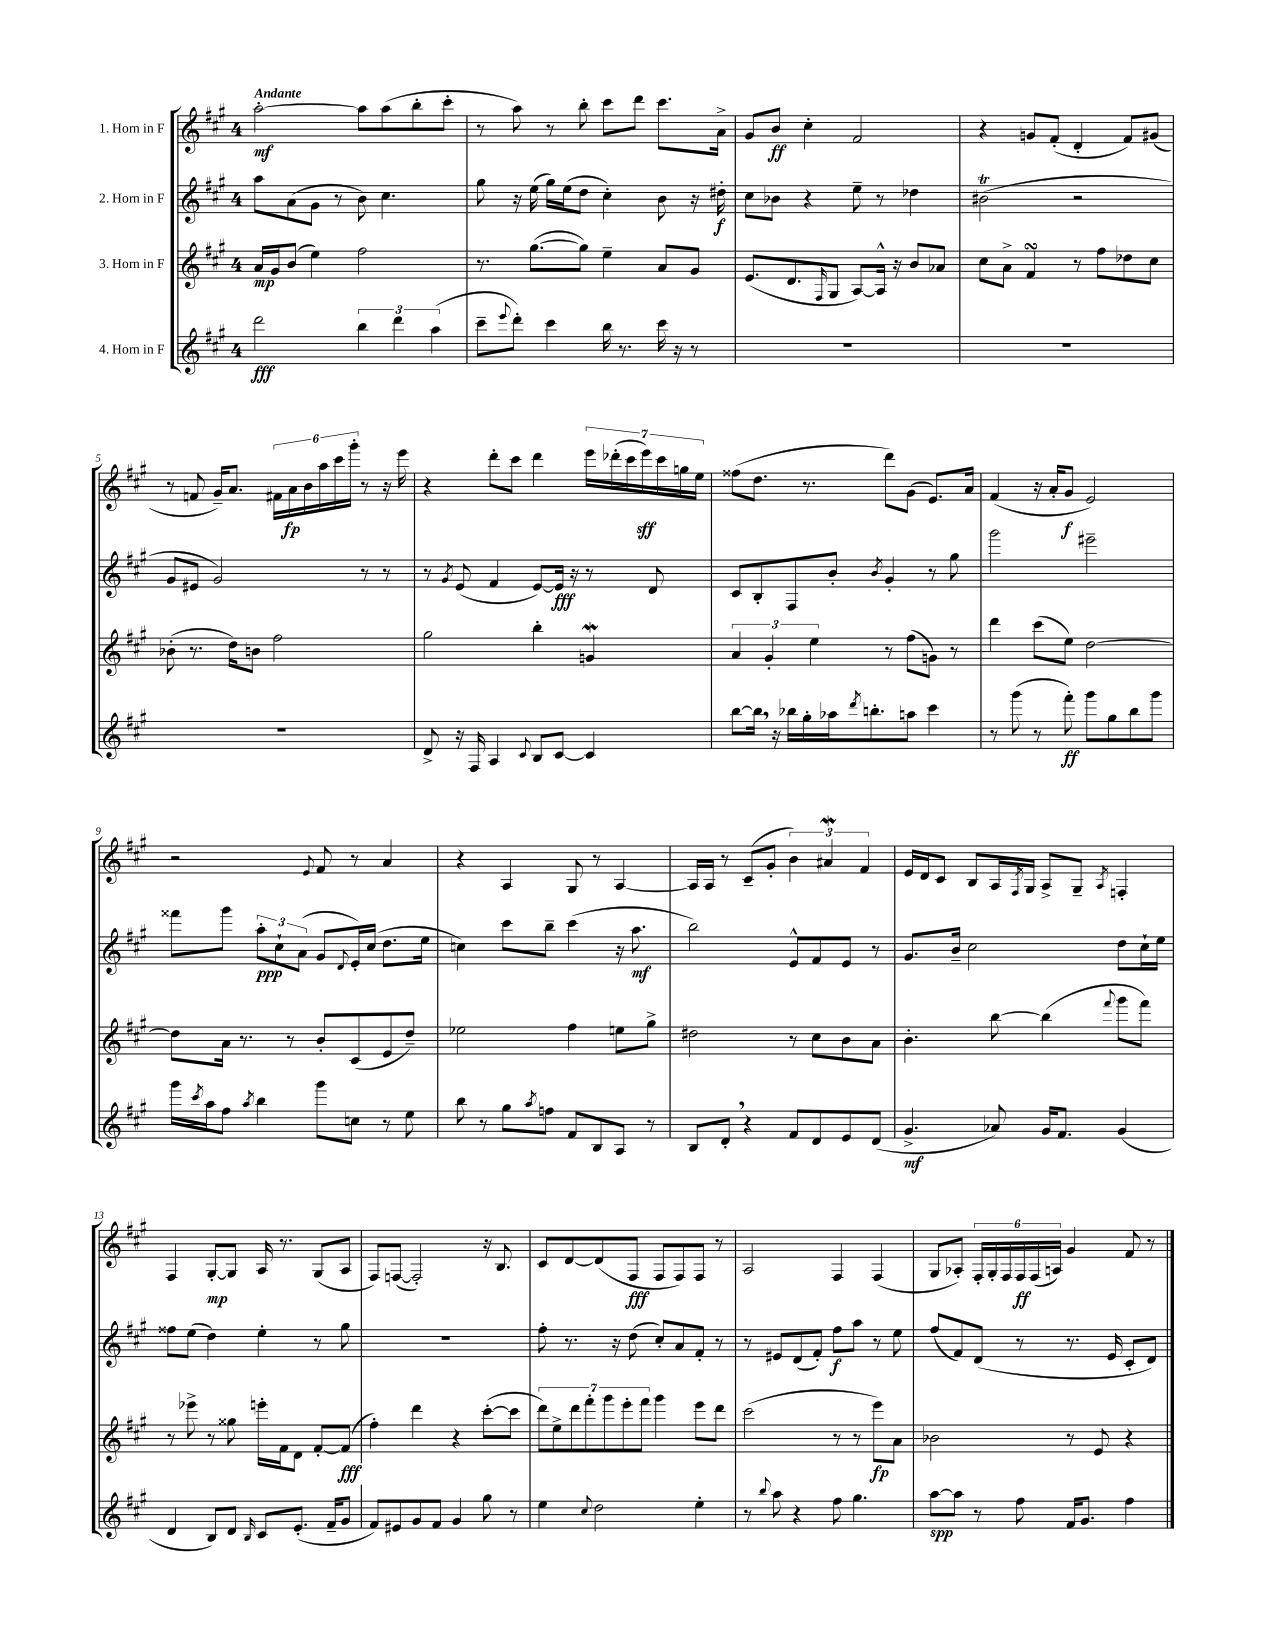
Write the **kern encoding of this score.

**kern	**dynam	**kern	**dynam	**kern	**dynam	**kern	**dynam
*part4	*part4	*part3	*part3	*part2	*part2	*part1	*part1
*staff4	*staff4	*staff3	*staff3	*staff2	*staff2	*staff1	*staff1
*I"4. Horn in F	*	*I"3. Horn in F	*	*I"2. Horn in F	*	*I"1. Horn in F	*
*clefG2	*	*clefG2	*	*clefG2	*	*clefG2	*
*k[f#c#g#]	*	*k[f#c#g#]	*	*k[f#c#g#]	*	*k[f#c#g#]	*
*M4/4	*	*M4/4	*	*M4/4	*	*M4/4	*
=1	=1	=1	=1	=1	=1	=1	=1
!	!	!	!	!	!	!LO:TX:a:B:t=Andante	!
2ddd\	fff	16a/LL	mp	8aa\L	.	[2aa'\	mf
.	.	16g#/J	.	.	.	.	.
.	.	(8b/J	.	(8a\	.	.	.
.	.	4ee\)	.	8g#\J	.	.	.
.	.	.	.	8r	.	.	.
6bb\	.	2ff#\	.	8b\)	.	8aa\L]	.
.	.	.	.	4.cc#\	.	(8aa\	.
6ddd\	.	.	.	.	.	.	.
.	.	.	.	.	.	8bb'\	.
(6aa\	.	.	.	.	.	.	.
.	.	.	.	.	.	8ccc#'\J	.
=2	=2	=2	=2	=2	=2	=2	=2
8ccc#~\L	.	8.r	.	8gg#\	.	8r	.
8qqeee/	.	.	.	.	.	.	.
8ddd'\J)	.	.	.	16r	.	8aa\)	.
.	.	([8.gg#\L	.	(16ee\	.	.	.
4ccc#\	.	.	.	16gg#\LL)	.	8r	.
.	.	.	.	(16ee\J	.	.	.
.	.	8gg#\J])	.	8dd\J	.	8bb'\	.
16bb\	.	4ee~\	.	4cc#'\)	.	8ccc#\L	.
8.r	.	.	.	.	.	.	.
.	.	.	.	.	.	8ddd\J	.
16ccc#\	.	8a/L	.	8b\	.	8.ccc#\L	.
16r	.	.	.	.	.	.	.
8r	.	8g#/J	.	16r	.	.	.
.	.	.	.	16dd#X'\	f	16a^\Jk	.
=3	=3	=3	=3	=3	=3	=3	=3
1r	.	(8.e/L	.	8cc#\L	.	8g#/L	.
.	.	.	.	8b-X\J	.	8b/J	ff
.	.	8.d/	.	.	.	.	.
.	.	.	.	4r	.	4cc#'\	.
.	.	16qqF#/	.	.	.	.	.
.	.	8G#/J	.	.	.	.	.
.	.	[8A/L)	.	8ee~\	.	2f#/	.
.	.	16A^^/Jk]	.	8r	.	.	.
.	.	16r	.	.	.	.	.
.	.	8b/L	.	4dd-X\	.	.	.
.	.	8a-X/J	.	.	.	.	.
=4	=4	=4	=4	=4	=4	=4	=4
1r	.	8cc#\L	.	(2b#Xt\	.	4r	.
.	.	8a^\J	.	.	.	.	.
.	.	4f#sSSS/	.	.	.	8gn/L	.
.	.	.	.	.	.	(8f#'/J	.
.	.	8r	.	2r	.	4d'/	.
.	.	8ff#\L	.	.	.	.	.
.	.	8dd-X\	.	.	.	8f#/L)	.
.	.	8cc#\J	.	.	.	(8g#X/J	.
!!LO:LB:g=z
=5	=5	=5	=5	=5	=5	=5	=5
1r	.	(8b-X'\	.	8g#/L	.	8r	.
.	.	8.r	.	8e#X/J	.	8fn/	.
.	.	.	.	2g#/)	.	16g#~/KL)	.
.	.	16dd\KL)	.	.	.	8.a/J	.
.	.	8bn\J	.	.	.	.	.
.	.	2ff#\	.	.	.	24f#X\LL	.
.	.	.	.	.	.	24a\	fp
.	.	.	.	.	.	24b\	.
.	.	.	.	.	.	24aa\	.
.	.	.	.	.	.	24ccc#\	.
.	.	.	.	.	.	24ggg#'\JJ	.
.	.	.	.	8r	.	8r	.
.	.	.	.	8r	.	16r	.
.	.	.	.	.	.	16eee\	.
=6	=6	=6	=6	=6	=6	=6	=6
8d^/	.	2gg#\	.	8r	.	4r	.
.	.	.	.	8qg#/	.	.	.
16r	.	.	.	(8e/	.	.	.
16F#/	.	.	.	.	.	.	.
4A/	.	.	.	4f#/	.	8ddd'\L	.
.	.	.	.	.	.	8ccc#\J	.
8qqc#/	.	.	.	.	.	.	.
8B/L	.	4bb'\	.	[8e/L)	.	4ddd\	.
[8c#/J	.	.	.	16e/Jk]	fff	.	.
.	.	.	.	16r	.	.	.
4c#/]	.	4gnw/	.	8r	.	28eee\LL	.
.	.	.	.	.	.	(28ddd-X'\	.
.	.	.	.	.	.	28ccc#\	.
.	.	.	.	.	.	28eee\)	sff
.	.	.	.	8d/	.	.	.
.	.	.	.	.	.	28ccc#\	.
.	.	.	.	.	.	28ggn\	.
.	.	.	.	.	.	28ee\JJ	.
=7	=7	=7	=7	=7	=7	=7	=7
[8bb\L	.	6a/	.	8c#/L	.	(8ff##X\L	.
16bb,\Jk]	.	.	.	8B'/	.	8.dd\J	.
.	.	6g#'/	.	.	.	.	.
16r	.	.	.	.	.	.	.
16bb-X\LL	.	.	.	8F#/	.	.	.
16gg#'\	.	.	.	.	.	8.r	.
.	.	6ee\	.	.	.	.	.
16aa-X\J	.	.	.	8b'/J	.	.	.
8qddd/	.	.	.	.	.	.	.
8.bbn'\	.	.	.	.	.	.	.
.	.	.	.	8qb/	.	.	.
.	.	8r	.	4g#'/	.	8ddd\L)	.
8aan\J	.	(8ff#\L	.	.	.	(8g#\J	.
4ccc#\	.	8gn\J)	.	8r	.	8.e/L)	.
.	.	8r	.	8gg#\	.	.	.
.	.	.	.	.	.	16a/Jk	.
=8	=8	=8	=8	=8	=8	=8	=8
8r	.	4ddd\	.	2ggg#\	.	(4f#/	.
(8ggg#\	.	.	.	.	.	.	.
8r	.	(8ccc#\L	.	.	.	16r	.
.	.	.	.	.	.	16a'/KL	.
8fff#'\)	ff	8ee\J)	.	.	.	8g#/J	f
8ggg#\L	.	[2dd\	.	2eee#X~\	.	2e/)	.
8gg#\	.	.	.	.	.	.	.
8bb\	.	.	.	.	.	.	.
8ggg#\J	.	.	.	.	.	.	.
!!LO:LB:g=z
=9	=9	=9	=9	=9	=9	=9	=9
16ggg#\LL	.	8dd\L]	.	8fff##X\L	.	2r	.
8qccc#/	.	.	.	.	.	.	.
16aa\J	.	.	.	.	.	.	.
8ff#\J	.	16a\Jk	.	8ggg#\J	.	.	.
.	.	8.r	.	.	.	.	.
8qaa/	.	.	.	.	.	.	.
4bb\	.	.	.	12aa'\L	ppp	.	.
.	.	.	.	12cc#`\	.	.	.
.	.	8r	.	.	.	.	.
.	.	.	.	(12a\J	.	.	.
.	.	.	.	.	.	8qqe/	.
8ggg#\L	.	8b'/L	.	8g#/L	.	8f#/	.
.	.	.	.	8qqd/	.	.	.
8ccn\J	.	(8c#/	.	16e'/L)	.	8r	.
.	.	.	.	(16cc#/JJ	.	.	.
8r	.	8e/	.	8.dd\L	.	4a/	.
8ee\	.	8dd~/J)	.	.	.	.	.
.	.	.	.	16ee\Jk	.	.	.
=10	=10	=10	=10	=10	=10	=10	=10
8bb\	.	2ee-X\	.	4ccn\)	.	4r	.
8r	.	.	.	.	.	.	.
8gg#\L	.	.	.	8ccc#\L	.	4A/	.
8qaa/	.	.	.	.	.	.	.
8ffn\J	.	.	.	8bb~\J	.	.	.
8f#/L	.	4ff#\	.	(4ccc#\	.	8G#/	.
8B/	.	.	.	.	.	8r	.
8A/J	.	8een\L	.	16r	.	[4A/	.
.	.	.	.	8.aa\	mf	.	.
8r	.	8gg#^\J	.	.	.	.	.
=11	=11	=11	=11	=11	=11	=11	=11
8B/L	.	2dd#X\	.	2bb\)	.	16A/LL]	.
.	.	.	.	.	.	16A/JJ	.
8d',/J	.	.	.	.	.	8r	.
4r	.	.	.	.	.	(8c#~/L	.
.	.	.	.	.	.	8g#'/J	.
8f#/L	.	8r	.	8e^^/L	.	6b\)	.
8d/	.	8cc#\L	.	8f#/	.	.	.
.	.	.	.	.	.	6a#XW/	.
8e/	.	8b\	.	8e/J	.	.	.
.	.	.	.	.	.	6f#/	.
(8d/J	.	8a\J	.	8r	.	.	.
=12	=12	=12	=12	=12	=12	=12	=12
4.g#^/	mf	4.b'\	.	8.g#/L	.	16e/LL	.
.	.	.	.	.	.	16d/J	.
.	.	.	.	.	.	8c#/J	.
.	.	.	.	16b~/Jk	.	.	.
.	.	.	.	2cc#\	.	8B/L	.
8a-X/)	.	[8bb\	.	.	.	16A/L	.
.	.	.	.	.	.	8qF#/	.
.	.	.	.	.	.	16G#/JJ	.
16g#/KL	.	(4bb\]	.	.	.	8A^/L	.
8.f#/J	.	.	.	.	.	.	.
.	.	.	.	.	.	8G#~/J	.
.	.	8qqfff#/	.	.	.	8qA/	.
(4g#/	.	8ggg#\L	.	8dd\L	.	4Fn'/	.
.	.	8fff#\J)	.	16cc#`\L	.	.	.
.	.	.	.	16ee\JJ	.	.	.
!!LO:LB:g=z
=13	=13	=13	=13	=13	=13	=13	=13
4d/	.	8r	.	8ff##X\L	.	4F#/	.
.	.	8eee-X^\	.	(8ee\J	.	.	.
8B/L)	.	8r	.	4dd\)	.	[8G#'/L	mp
8d/J	.	8gg##X\	.	.	.	8G#/J]	.
16qqB/	.	.	.	.	.	.	.
8c#/L	.	16eeen'\LL	.	4ee'\	.	16A/	.
.	.	16f#\J	.	.	.	8.r	.
(8.e'/J	.	8d\J	.	.	.	.	.
.	.	[8f#'/L	.	8r	.	(8G#/L	.
16f#~/KL	.	.	.	.	.	.	.
8g#/J	.	(8f#/J]	fff	8gg#\	.	8A/J	.
=14	=14	=14	=14	=14	=14	=14	=14
8f#/L)	.	4ff#'\)	.	1r	.	8F#/L)	.
8e#X/	.	.	.	.	.	([8Fn/J	.
8g#/	.	4ddd\	.	.	.	2F'/])	.
8f#/J	.	.	.	.	.	.	.
4g#/	.	4r	.	.	.	.	.
8gg#\	.	([8ccc#'\L	.	.	.	16r	.
.	.	.	.	.	.	8.B/	.
8r	.	8ccc#\J]	.	.	.	.	.
=15	=15	=15	=15	=15	=15	=15	=15
4ee\	.	14ddd\L)	.	8ff#'\	.	8c#/L	.
.	.	14ee^\	.	.	.	.	.
.	.	.	.	8.r	.	[8d/	.
.	.	14ddd\	.	.	.	.	.
.	.	14fff#'\	.	.	.	.	.
8qqcc#/	.	.	.	.	.	.	.
2dd\	.	.	.	.	.	(8d/]	.
.	.	14ggg#\	.	.	.	.	.
.	.	.	.	16r	.	.	.
.	.	14eee'\	.	.	.	.	.
.	.	.	.	(8dd\	.	8F#/J	fff
.	.	14fff#\J	.	.	.	.	.
.	.	4ggg#\	.	8cc#'/L)	.	8F#/L	.
.	.	.	.	8a/	.	8F#/)	.
4ee'\	.	8eee\L	.	8f#'/J	.	8F#/J	.
.	.	8ddd\J	.	8r	.	8r	.
=16	=16	=16	=16	=16	=16	=16	=16
8r	.	(2ccc#\	.	8r	.	2A/	.
8qqbb/	.	.	.	.	.	.	.
8aa\	.	.	.	8e#X/L	.	.	.
4r	.	.	.	(8d/	.	.	.
.	.	.	.	8f#'/J)	.	.	.
8ff#\	.	8r	.	8ff#\L	f	4F#/	.
4.gg#\	.	8r	.	8aa\J	.	.	.
.	.	8eee\L)	fp	8r	.	(4F#/	.
.	.	8a\J	.	8ee\	.	.	.
=17	=17	=17	=17	=17	=17	=17	=17
[8aa\L	spp	2b-X\	.	(8ff#/L	.	8G#/L	.
8aa\J]	.	.	.	8f#/)	.	8A-X'/J)	.
8r	.	.	.	(8d/J	.	24F#'/LL	.
.	.	.	.	.	.	24G#'/	.
.	.	.	.	.	.	24F#/	.
8ff#\	.	.	.	8r	.	24F#/	ff
.	.	.	.	.	.	(24F#/	.
.	.	.	.	.	.	24An/JJ)	.
16f#/KL	.	8r	.	8.r	.	4g#/	.
8.g#/J	.	.	.	.	.	.	.
.	.	8e/	.	.	.	.	.
.	.	.	.	16e/	.	.	.
4ff#\	.	4r	.	8c#'/L	.	8f#/	.
.	.	.	.	8d/J)	.	8r	.
==	==	==	==	==	==	==	==
*-	*-	*-	*-	*-	*-	*-	*-
